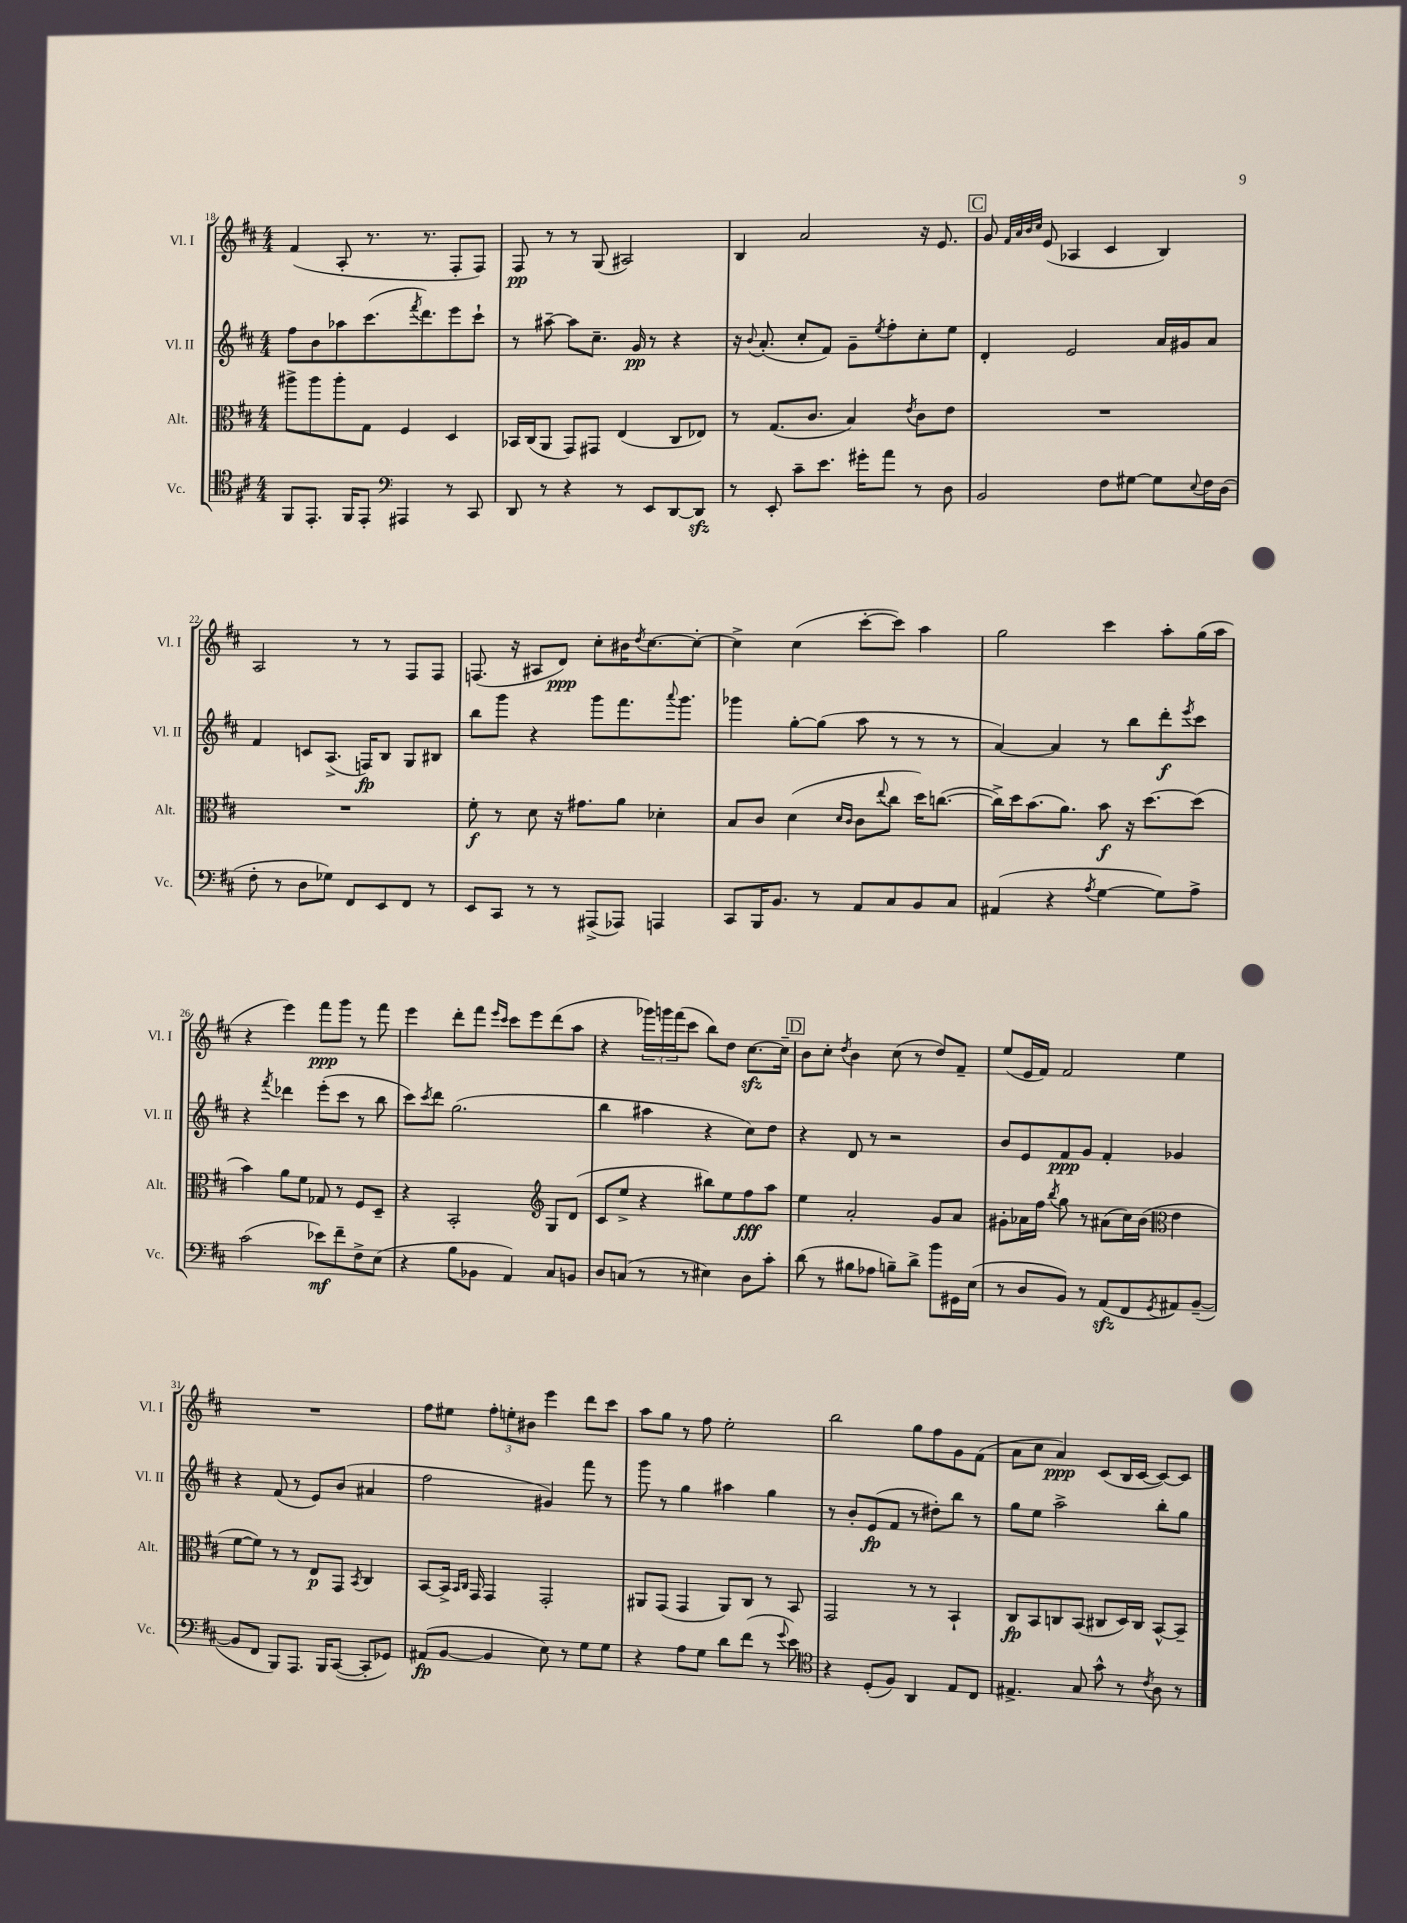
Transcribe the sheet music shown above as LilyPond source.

<<
\new StaffGroup <<
\new Staff = "s0" \with { instrumentName = "Vl. I" shortInstrumentName = "Vl. I" } {
    \clef treble \key d \major \numericTimeSignature \time 4/4
    fis'4( a8-. r8. r8. fis8-. fis8) |
    fis8\pp r8 r8 g8( ais2) |
    b4 a'2 r16 e'8. |
    \mark \markup { \box "C" } g'8 \grace { fis'32 a'32 b'32 cis''32 } e'8( aes4 cis'4 b4) |
    a2 r8 r8 fis8 fis8 |
    f8.( r16 ais8 d'8\ppp) cis''8-. bis'16 \acciaccatura { d''8 } cis''8.~ cis''8~-. |
    cis''4-> cis''4( cis'''8~-. cis'''8) a''4 |
    g''2 cis'''4 a''8-. g''16( a''16 |
    r4 e'''4) fis'''8\ppp g'''8 r8 fis'''8 |
    e'''4 d'''8-. fis'''8 \grace { e'''16 cis'''16 } cis'''8 e'''8 d'''8( a''8 |
    r4 \tuplet 3/2 { ges'''16) g'''16 fis'''16( } cis'''8 b''8) d''8 cis''8.~\sfz cis''16-- |
    \mark \markup { \box "D" } b'8 cis''8-. \acciaccatura { d''8 } b'4 cis''8( r8 d''8) fis'8-- |
    e''8( e'16 fis'16) fis'2 e''4 |
    R1 |
    fis''8 eis''8 \tuplet 3/2 { fis''8-. e''8-. bis'8 } e'''4 d'''8 cis'''8 |
    a''8 g''8 r8 fis''8 e''2-. |
    b''2 g''8 fis''8 g'8 fis'8( |
    a'8 cis''8 a'4\ppp) cis'8( b16 cis'16~ cis'8~) cis'8 \bar "|." |
}
\new Staff = "s1" \with { instrumentName = "Vl. II" shortInstrumentName = "Vl. II" } {
    \clef treble \key d \major \numericTimeSignature \time 4/4
    fis''8 b'8 aes''8 cis'''8.( \acciaccatura { fis'''8 } d'''8.) e'''8 cis'''8-! |
    r8 ais''8~-- ais''8 cis''8.-- g'16\pp r8 r4 |
    r16 \appoggiatura { b'8 } a'8.-.( cis''8-. fis'8) g'8-- \acciaccatura { e''8 } fis''8-. cis''8-. e''8 |
    \mark \markup { \box "C" } d'4-. e'2 a'16 gis'16 a'8 |
    fis'4 c'8 a8.->( f16\fp) b8 g8 bis8 |
    b''8 g'''8 r4 g'''8 fis'''8. \appoggiatura { a'''8 } g'''8. |
    ges'''4 g''8~-. g''8( a''8 r8 r8 r8 |
    a'4~) a'4 r8 b''8 d'''8-.\f \acciaccatura { e'''8 } cis'''8 |
    r4 \acciaccatura { fis'''8 } des'''4 e'''8-.( cis'''8 r8 b''8 |
    cis'''8) \acciaccatura { cis'''8 } d'''8 g''2.( |
    b''4 ais''4 r4 cis''8) d''8 |
    \mark \markup { \box "D" } r4 d'8 r8 r2 |
    b'8 e'8 fis'8\ppp g'8 fis'4-. ges'4 |
    r4 fis'8( r8 e'8) b'8( ais'4 |
    fis''2 gis'4) fis'''8 r8 |
    g'''8 r8 g''4 ais''4 g''4 |
    r8 b'8-. e'8\fp( fis'8 r8 dis''8-.) b''8 r8 |
    g''8 e''8 a''2-> b''8-. g''8 \bar "|." |
}
\new Staff = "s2" \with { instrumentName = "Alt." shortInstrumentName = "Alt." } {
    \clef alto \key d \major \numericTimeSignature \time 4/4
    ais''8-> ais''8 ais''8-. g8 fis4 d4 |
    bes,16 cis16( a,8 g,8) gis,8 e4( cis8 ees8) |
    r8 g8.( cis'8. b4) \acciaccatura { e'8 } cis'8 e'8 |
    \mark \markup { \box "C" } R1 |
    R1 |
    fis'8-.\f r8 d'8 r16 gis'8. a'8 des'4-. |
    b8 cis'8 d'4( \grace { d'16 cis'16 } cis'8 \appoggiatura { e''8 } cis''8 d''16) c''8.~( |
    c''16->) d''16 b'8.( a'8.) b'8\f r16 d''8.~ d''8( |
    b'4) a'8 fis'8 ges8 r8 fis8 d8-- |
    r4 b,2-. \clef treble g8 d'8( |
    cis'8 e''8-> r4 bis''8) e''8 fis''8\fff a''8 |
    \mark \markup { \box "D" } e''4 a'2-. g'8 a'8 |
    gis'8-. aes'16 fis''16 \acciaccatura { b''8 } g''8 r8 ais'8( cis''16) b'16( \clef alto e'4 |
    fis'8~ fis'8) r8 r8 e8\p g,8 \acciaccatura { b,8 } cis4 |
    b,8~ b,16-> \grace { b,16 cis16 } g,16 g,4 g,2-. |
    ais,8 g,8( g,4 ais,8) cis8 r8 b,8 |
    g,2 r8 r8 b,4-! |
    cis8\fp b,8 c8 b,8( cis8 d16) cis16 b,8~-^ b,8-- \bar "|." |
}
\new Staff = "s3" \with { instrumentName = "Vc." shortInstrumentName = "Vc." } {
    \clef tenor \key d \major \numericTimeSignature \time 4/4
    fis,8 e,8.-. fis,16 e,8-. \clef bass ais,,4 r8 cis,8 |
    d,8 r8 r4 r8 e,8 d,8~ d,8\sfz |
    r8 e,8-. cis'8-- e'8. gis'16-. a'8 r8 d8 |
    \mark \markup { \box "C" } b,2 fis8 gis8~ gis8 \appoggiatura { e8 } fis16 d16( |
    fis8-. r8 d8 ges8) fis,8 e,8 fis,8 r8 |
    e,8 cis,8 r8 r8 ais,,8->( aes,,8) a,,4 |
    cis,8 b,,16 b,8. r8 a,8 cis8 b,8 cis8 |
    ais,4( r4 \acciaccatura { a8 } g4~ g8) a8-> |
    cis'2( ees'8\mf) fis'8-- fis8-> e8( |
    r4 b8 bes,8 a,4) cis8 b,8 |
    d8 c8( r8 r8 eis4) d8 cis'8-. |
    \mark \markup { \box "D" } d'8( r8 bis8 aes8 b8--) d'8-> b'8 gis,16 e16( |
    r8 d8 b,8) r8 a,8\sfz( fis,8 \acciaccatura { g,8 } ais,8) b,8~--( |
    b,8 fis,8 b,,8) a,,8. b,,16 cis,8~( cis,8-. ges,8) |
    ais,8\fp( b,8~ b,4 e8) r8 g8 g8 |
    r4 a8 g8 d'8 fis'8( r8 \appoggiatura { g'8 } e'8) |
    \clef tenor r4 d8-.( fis8) a,4 e8 cis8 |
    eis4.-> g8 g'8-^ r8 \acciaccatura { cis'8 } a8 r8 \bar "|." |
}
>>
>>
\layout { \context { \Score currentBarNumber = #18 } }
